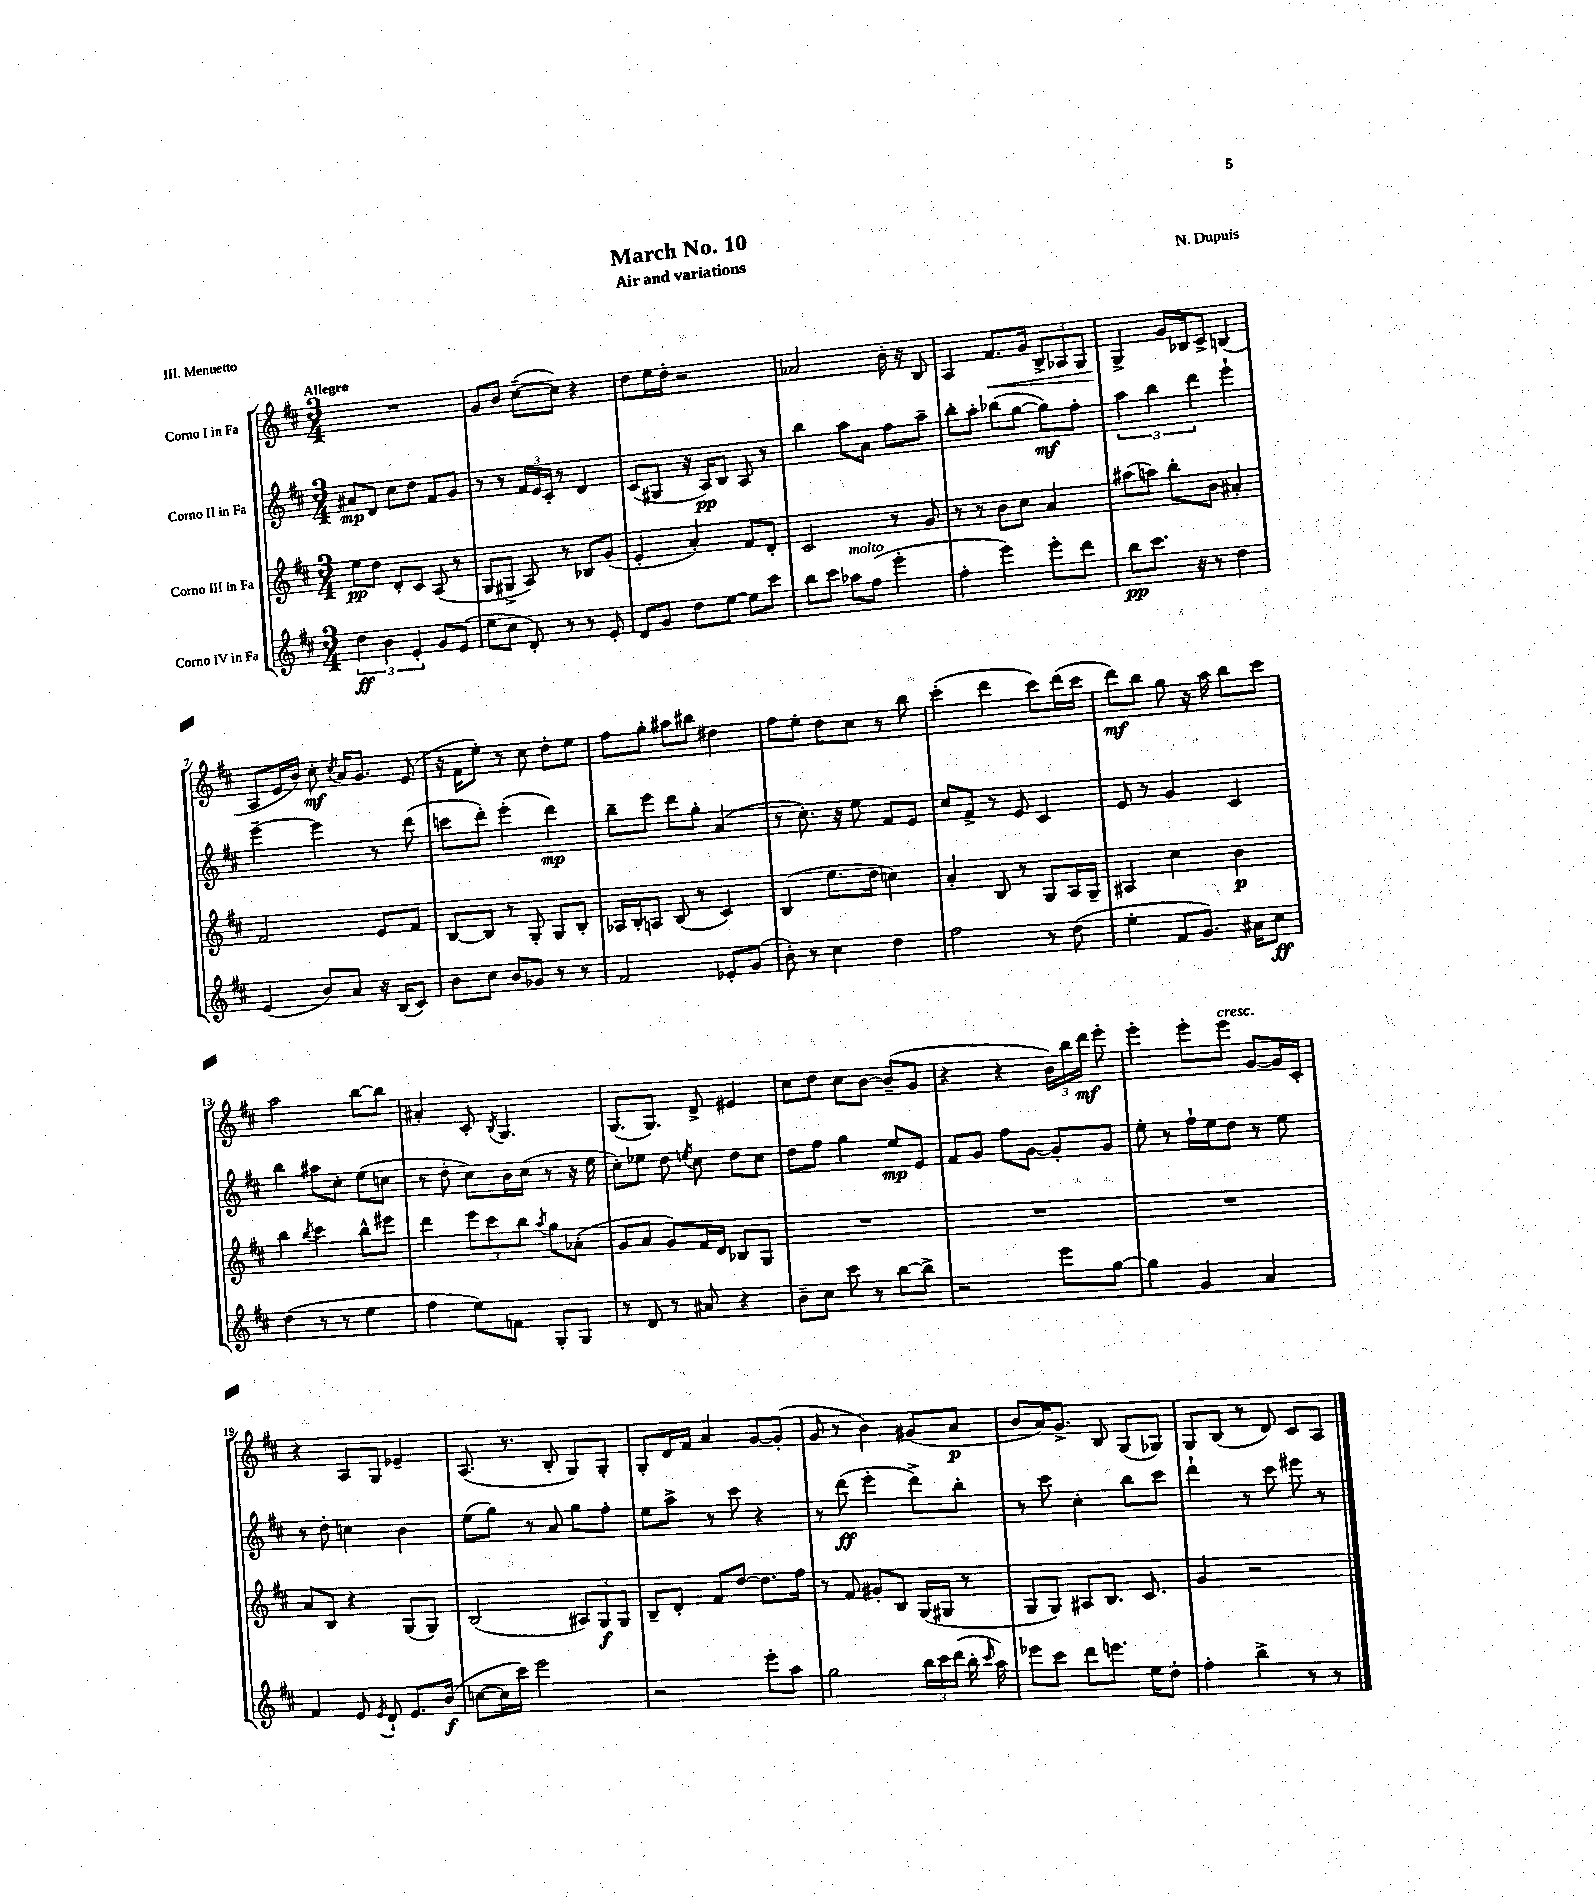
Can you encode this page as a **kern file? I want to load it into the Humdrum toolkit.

**kern	**kern	**kern	**kern
*staff4	*staff3	*staff2	*staff1
*clefG2	*clefG2	*clefG2	*clefG2
*k[f#c#]	*k[f#c#]	*k[f#c#]	*k[f#c#]
*M3/4	*M3/4	*M3/4	*M3/4
6dd	8ee	8a#	2.r
.	8dd	8d	.
6b	.	.	.
.	8d'	8cc#	.
6e'	.	.	.
.	8c#	8dd	.
8g	(8A	8f#	.
(8e	8r	8g	.
=	=	=	=
8ee	8G	8r	8g
8cc#	8G#^	8r	8b
8d')	8A)	24f#	([8cc#~
.	.	24e	.
.	.	24c#'	.
8r	8r	8r	8cc#])
8r	8B-	4d	4r
8e'	(8g	.	.
=	=	=	=
8d	4e'	(8c#	8dd
8g	.	8G#	16ee
.	.	.	16dd'
8dd	4a')	16r	2r
.	.	16A)	.
[8ee	.	8B	.
8ee]	8f#	8A	.
8ccc#	8d'	8r	.
=	=	=	=
8bb	2c#	4bb	2a-
8ccc#	.	.	.
8aa-	.	8aa	.
(8ff#	.	8a	.
4eee'	8r	8ff#	16b'
.	.	.	16r
.	8g	8aa~	8B
=	=	=	=
4ff#'	8r	8bb'	4A
.	8r	8aa'	.
4eee)	8b	(8bb-	8.f#
.	8cc#	[8gg	.
.	.	.	16g
8eee'	4a	8gg])	12B^
.	.	.	12A-
8ddd	.	8ff#'	.
.	.	.	12G
=	=	=	=
8bb	(8aa#	6aa	4G^
8.ccc#	8aa)	.	.
.	.	6bb	.
.	8bb'	.	16g
16r	.	.	16B-
.	.	6ddd	.
8r	8b	.	8c#^
4dd	4a#'	4eee`	(4B
=	=	=	=
(4e	2f#	[4eee~	8A
.	.	.	16e
.	.	.	16b)
8b)	.	4eee]	8cc#'
.	.	.	8qcc#
8a	.	.	16a
.	.	.	8.g
16r	8e	8r	.
(16B	.	.	.
8c#)	8f#	(8ddd	(8e
=	=	=	=
8b	[8B	8ccc	16r
.	.	.	16f#
8cc#	8B]	8ddd')	8ee')
8b	8r	(4eee'	8r
8g-	8G'	.	8cc#
8r	8G	4ddd)	8dd'
8r	8B'	.	8ee
=	=	=	=
2f#	16A-	8bb~	8ff#
.	16B'	.	.
.	8A	8eee	8gg'
.	(8B	8ddd	8aa#
.	8r	8gg'	8bb#
8e-'	4c#)	(4a	4dd#
(8g	.	.	.
=	=	=	=
8b')	(4B	8r	8ff#
8r	.	8.cc#')	8ee'
4cc#	8.ee	.	8dd
.	.	16r	.
.	.	8ee	8cc#
.	16dd	.	.
4dd	4cc)	8f#	8r
.	.	8e	8bb
=	=	=	=
2ff#	4a'	8cc#	(4ccc#'
.	.	8f#^	.
.	8B	8r	4ddd
.	8r	8e	.
8r	8G	4c#	8ccc#)
(8dd	16A	.	(16ddd
.	16G~	.	16ccc#
=	=	=	=
4ee'	4A#	8e	8ddd)
.	.	8r	8bb
8f#	4cc#	4g	8gg
8.g)	.	.	16r
.	.	.	16aa
.	4b	4c#	8bb
16a#	.	.	.
8cc#	.	.	8ccc#
=	=	=	=
(4dd	4bb	4bb	2aa
.	8qbb	.	.
8r	4ccc#	8aa#	.
8r	.	8cc#'	.
4ee	8bb^^	(8ee	[8bb
.	8eee#	8cc	8bb]
=	=	=	=
4ff#	4ddd	8r	4a#'
.	.	8dd'	.
8ee)	12eee	8cc#)	8c#'
.	12ccc#	.	.
.	.	.	8qB
8f	.	16b	4.G
.	12bb	.	.
.	.	(16cc#	.
.	8qaa	.	.
8G'	8gg	8r	.
8G	(8a-'	16r	.
.	.	16ee	.
=	=	=	=
8r	8g	8cc#')	(8.G
8d	8a	8ee-	.
.	.	.	8.G)
8r	8g)	8dd	.
.	.	8qee	.
8a#	16f#	8cc#	8d^
.	16d	.	.
4r	8B-	8dd	4e#
.	8G	8cc#	.
=	=	=	=
8b~	2.r	8dd	8cc#
8cc#	.	8ff#	8dd
8ccc#	.	4gg	8cc#
8r	.	.	[8b
[8bb	.	8ee	(8b~]
8bb^]	.	8e	8g
=	=	=	=
2r	2.r	8f#	4r
.	.	8g	.
.	.	8ff#	4r
.	.	[8g	.
8eee	.	8g']	24b)
.	.	.	24bb
.	.	.	24ddd
[8gg	.	8g	8eee'
=	=	=	=
4gg]	2.r	8ee'	4eee'
.	.	8r	.
4g	.	16ff#`	8eee'
.	.	16ee	.
.	.	8dd	8eee
4a	.	8r	[8g
.	.	8ee	16g]
.	.	.	16c#'
=	=	=	=
4f#	8a	8r	4r
.	8B	8dd'	.
8e	4r	4cc	8A
8qe	.	.	.
8d`	.	.	8G
8.e	(8G	4b	4e-~
.	8G)	.	.
(16b	.	.	.
=	=	=	=
[8cc	(2B	(8ee	(8.A
16cc]	.	8gg)	.
16ccc#)	.	.	8.r
2eee	.	8r	.
.	.	8a	8B'
.	12A#)	8gg	8G)
.	12G	.	.
.	.	8ff#'	8G'
.	12G	.	.
=	=	=	=
2r	8B~	8ee	8G'
.	8d'	8aa^	16d
.	.	.	16f#
.	8f#	8r	4a
.	[8dd	8ccc#	.
8eee'	8.dd]	4r	[8g
8aa	.	.	(8g']
.	16ff#	.	.
=	=	=	=
2gg	8r	8r	8g
.	8f#	(8ddd	8r
.	8g#'	4eee'	4b)
.	8B	.	.
24bb	(16G	8ddd^)	(8g#
24ccc#	.	.	.
.	16G#	.	.
(24ddd	.	.	.
16bb'	8r	8bb'	8a
16qqccc#	.	.	.
16aa)	.	.	.
=	=	=	=
8eee-	8G	8r	8b
8ccc#	8G)	8ccc#	16a)
.	.	.	8.g^
8ddd	8A#	4cc#'	.
8.eee	8.B	.	8B
.	.	8bb	(8G
16ee	8.c#	.	.
8dd'	.	8ccc#	8G-)
=	=	=	=
4ff#'	4g	4ddd`	8G
.	.	.	(8B
4bb^	2r	8r	8r
.	.	8ccc#	8d)
8r	.	8eee#	8c#
8r	.	8r	8A
==	==	==	==
*-	*-	*-	*-
